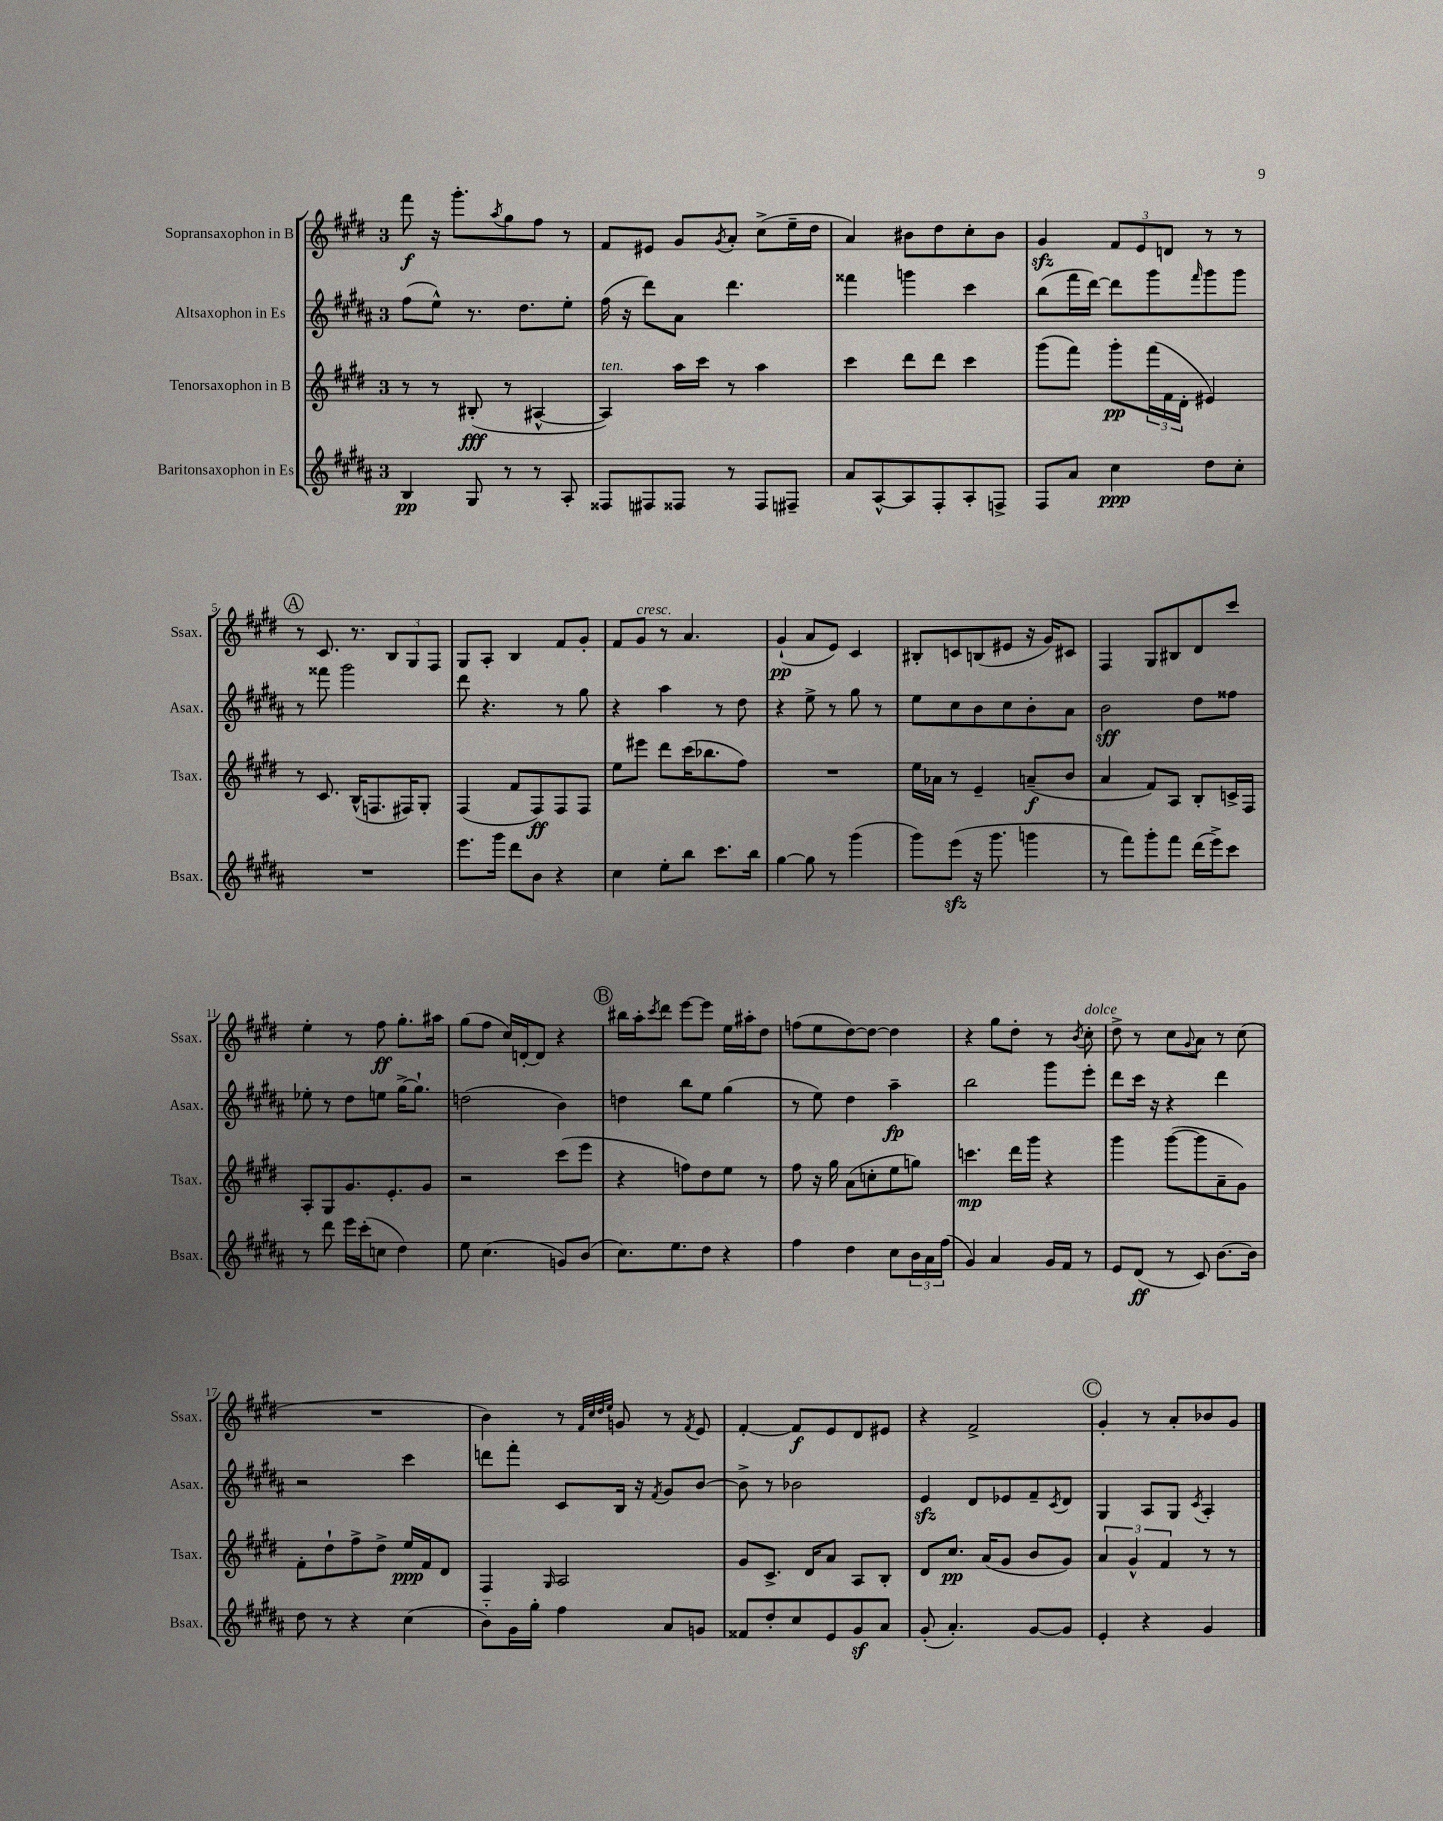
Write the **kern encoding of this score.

**kern	**dynam	**kern	**dynam	**kern	**dynam	**kern	**dynam
*part4	*part4	*part3	*part3	*part2	*part2	*part1	*part1
*staff4	*staff4	*staff3	*staff3	*staff2	*staff2	*staff1	*staff1
*I"Baritonsaxophon in Es	*	*I"Tenorsaxophon in B	*	*I"Altsaxophon in Es	*	*I"Sopransaxophon in B	*
*I'Bsax.	*	*I'Tsax.	*	*I'Asax.	*	*I'Ssax.	*
*clefG2	*	*clefG2	*	*clefG2	*	*clefG2	*
*k[f#c#g#d#a#]	*	*k[f#c#g#d#]	*	*k[f#c#g#d#a#]	*	*k[f#c#g#d#]	*
*M3/4	*	*M3/4	*	*M3/4	*	*M3/4	*
=1	=1	=1	=1	=1	=1	=1	=1
4B/	pp	8r	.	(8ff#\L	.	8fff#\	f
.	.	8r	.	8ee^^\J)	.	16r	.
.	.	.	.	.	.	8.ggg#'\L	.
8G#/	.	(8B#X'/	fff	8.r	.	.	.
.	.	.	.	.	.	8qaa/	.
8r	.	8r	.	.	.	8gg#\	.
.	.	.	.	8.dd#\L	.	.	.
8r	.	[4A#X^^/	.	.	.	8ff#\J	.
8A#'/	.	.	.	8ee'\J	.	8r	.
=2	=2	=2	=2	=2	=2	=2	=2
!	!	!LO:TX:a:i:t=ten.	!	!	!	!	!
8F##X/L	.	4A#/])	.	(16ff#\	.	8f#/L	.
.	.	.	.	16r	.	.	.
8F#X/	.	.	.	8ddd#\L)	.	8e#X/J	.
8F##X/J	.	16aa\LL	.	8a#\J	.	8g#/L	.
.	.	16ccc#\JJ	.	.	.	.	.
.	.	.	.	.	.	8qg#/	.
8r	.	8r	.	4.ddd#\	.	8a'/J	.
8F##/L	.	4aa\	.	.	.	(8cc#^\L	.
8F#X~/J	.	.	.	.	.	16ee~\L	.
.	.	.	.	.	.	16dd#\JJ	.
=3	=3	=3	=3	=3	=3	=3	=3
8a#/L	.	4ccc#\	.	4fff##X\	.	4a/)	.
[8A#^^/	.	.	.	.	.	.	.
8A#/]	.	8ddd#\L	.	4gggn\	.	8b#X\L	.
8F#'/	.	8ddd#\J	.	.	.	8dd#\	.
8A#'/	.	4ccc#\	.	4ccc#\	.	8cc#'\	.
8Fn^/J	.	.	.	.	.	8b#\J	.
=4	=4	=4	=4	=4	=4	=4	=4
8F#/L	.	(8ggg#\L	.	(8bb\L	.	4g#zz/	.
8a#/J	.	8fff#\J)	.	16fff#\L	.	.	.
.	.	.	.	[16ddd#\JJ)	.	.	.
4cc#\	ppp	8ggg#'\L	pp	8ddd#\L]	.	12f#/L	.
.	.	.	.	.	.	12e/	.
.	.	(24fff#\L	.	8ggg#\	.	.	.
.	.	24f#\	.	.	.	12dn/J	.
.	.	24d#'\JJ	.	.	.	.	.
.	.	.	.	16qqfff#/	.	.	.
8dd#\L	.	4e#X/)	.	8ggg#\	.	8r	.
8cc#'\J	.	.	.	8ggg#\J	.	8r	.
!!LO:LB:g=z
!!LO:REH:place=s1:t=A
=5	=5	=5	=5	=5	=5	=5	=5
2.r	.	8r	.	8r	.	8r	.
.	.	8.c#/	.	8fff##X\	.	8.c#/	.
.	.	.	.	2ggg#\	.	.	.
.	.	(16B^^/KL	.	.	.	8.r	.
.	.	8.Fn/	.	.	.	.	.
.	.	.	.	.	.	12B/L	.
.	.	16F#X/K)	.	.	.	.	.
.	.	.	.	.	.	12G#/	.
.	.	8G#'/J	.	.	.	.	.
.	.	.	.	.	.	12F#/J	.
=6	=6	=6	=6	=6	=6	=6	=6
8.eee\L	.	(4F#/	.	8ddd#\	.	8G#/L	.
.	.	.	.	4.r	.	8A'/J	.
16ggg#\Jk	.	.	.	.	.	.	.
8ddd#\L	.	8f#/L	.	.	.	4B/	.
8b\J	.	8F#/)	ff	.	.	.	.
4r	.	8F#/	.	8r	.	8f#/L	.
.	.	8F#/J	.	8gg#\	.	8g#'/J	.
=7	=7	=7	=7	=7	=7	=7	=7
4cc#\	.	8ee\L	.	4r	.	8f#/L	.
!	!	!	!	!	!	!LO:TX:a:i:t=cresc.	!
.	.	8eee#X\J	.	.	.	8g#/J	.
8ee'\L	.	8ddd#\L	.	4aa#\	.	8r	.
8bb\J	.	(16ccc#\K	.	.	.	4.a/	.
.	.	8.bb-X\	.	.	.	.	.
8.ccc#\L	.	.	.	8r	.	.	.
.	.	8ff#\J)	.	8dd#\	.	.	.
16bb\Jk	.	.	.	.	.	.	.
=8	=8	=8	=8	=8	=8	=8	=8
[4gg#\	.	2.r	.	4r	.	(4g#`/	pp
8gg#\]	.	.	.	8ee^\	.	8a/L	.
8r	.	.	.	8r	.	8e/J)	.
(4ggg#\	.	.	.	8gg#\	.	4c#/	.
.	.	.	.	8r	.	.	.
=9	=9	=9	=9	=9	=9	=9	=9
8ggg#\L)	.	16ee\LL	.	8ee\L	.	8B#X'/L	.
.	.	16a-X\JJ	.	.	.	.	.
(8eeezz\J	.	8r	.	8cc#\	.	8cn/	.
16r	.	4e~/	.	8b\	.	(8Bn/	.
8.ggg#\	.	.	.	.	.	.	.
.	.	.	.	8cc#\	.	8e#X/J	.
4gggn\	.	(8an~/L	f	8b'\	.	16r	.
.	.	.	.	.	.	16g#/KL)	.
.	.	8b/J	.	8a#\J	.	8c#X/J	.
=10	=10	=10	=10	=10	=10	=10	=10
8r	.	4a/	.	2b\	sff	4F#/	.
8fff#\L)	.	.	.	.	.	.	.
8ggg#'\	.	8f#/L)	.	.	.	8G#/L	.
8fff#\J	.	8A/J	.	.	.	8B#X/	.
(16ddd#\LL	.	8B'/L	.	8dd#\L	.	8d#/	.
16eee^\J)	.	.	.	.	.	.	.
8ccc#\J	.	16cn^/L	.	8ff##X\J	.	8ccc#/J	.
.	.	16F#/JJ	.	.	.	.	.
!!LO:LB:g=z
=11	=11	=11	=11	=11	=11	=11	=11
8r	.	8A'/L	.	8ee-X'\	.	4ee'\	.
8ddd#\	.	8G#/	.	8r	.	.	.
16eee\LL	.	8.g#/	.	8dd#\L	.	8r	.
(16ccc#'\J	.	.	.	.	.	.	.
8ccn\J	.	.	.	8een\J	.	8ff#\	ff
.	.	8.e'/	.	.	.	.	.
4dd#\)	.	.	.	[16gg#^\KL	.	8.gg#'\L	.
.	.	.	.	8.gg#`\J]	.	.	.
.	.	8g#/J	.	.	.	.	.
.	.	.	.	.	.	16aa#X\Jk	.
=12	=12	=12	=12	=12	=12	=12	=12
8ee\	.	2r	.	(2ddn\	.	(8gg#\L	.
(4.cc#\	.	.	.	.	.	8ff#\J	.
.	.	.	.	.	.	16cc#/LL)	.
.	.	.	.	.	.	[16dn'/J	.
.	.	.	.	.	.	8d/J]	.
8gn/L)	.	(8ccc#\L	.	4b\)	.	4r	.
(8b/J	.	8eee\J	.	.	.	.	.
!!LO:REH:place=s1:t=B
=13	=13	=13	=13	=13	=13	=13	=13
8.cc#\L)	.	4r	.	4ddn\	.	16bb#X\LL	.
.	.	.	.	.	.	16aa'\J	.
.	.	.	.	.	.	8qccc#/	.
.	.	.	.	.	.	8ddd#\J	.
8.ee\	.	.	.	.	.	.	.
.	.	8ffn\L)	.	8bb\L	.	[8eee\L	.
8dd#\J	.	8dd#\	.	8ee\J	.	8eee\J]	.
4r	.	8ee\J	.	(4gg#\	.	16ee\LL	.
.	.	.	.	.	.	16aa#X'\J	.
.	.	8r	.	.	.	8dd#\J	.
=14	=14	=14	=14	=14	=14	=14	=14
4ff#\	.	8ff#\	.	8r	.	(8ffn\L	.
.	.	16r	.	8ee\)	.	8ee\	.
.	.	16gg#\	.	.	.	.	.
4dd#\	.	(8a\L	.	4dd#\	.	[8dd#\)	.
.	.	8ccn'\	.	.	.	8dd#\J_	.
8cc#\L	.	8ee\	.	4aa#~\	fp	4dd#\]	.
24b\L	.	8ggn\J)	.	.	.	.	.
24a#\	.	.	.	.	.	.	.
(24ff#\JJ	.	.	.	.	.	.	.
=15	=15	=15	=15	=15	=15	=15	=15
4g#/)	.	4.cccn\	mp	2bb\	.	4r	.
4a#/	.	.	.	.	.	8gg#\L	.
.	.	16ddd#\LL	.	.	.	8dd#'\J	.
.	.	16ggg#\JJ	.	.	.	.	.
16g#/LL	.	4r	.	8ggg#\L	.	8r	.
16f#/JJ	.	.	.	.	.	.	.
.	.	.	.	.	.	8qb/	.
!	!	!	!	!	!	!LO:TX:a:i:t=dolce	!
8r	.	.	.	8eee'\J	.	8cc#'\	.
=16	=16	=16	=16	=16	=16	=16	=16
8e/L	.	4ggg#\	.	8ddd#\L	.	8dd#^\	.
(8d#/J	ff	.	.	16ccc#\Jk	.	8r	.
.	.	.	.	16r	.	.	.
8r	.	([8ggg#\L	.	4r	.	8cc#\L	.
.	.	.	.	.	.	8qqg#/	.
8c#/)	.	8ggg#\]	.	.	.	8a\J	.
[8.b\L	.	8a~\	.	4ddd#\	.	8r	.
.	.	8g#\J)	.	.	.	(8cc#\	.
16b\Jk]	.	.	.	.	.	.	.
!!LO:LB:g=z
=17	=17	=17	=17	=17	=17	=17	=17
8dd#\	.	8f#'\L	.	2r	.	2.r	.
8r	.	8dd#`\	.	.	.	.	.
4r	.	8ff#^\	.	.	.	.	.
.	.	8dd#^\J	.	.	.	.	.
(4cc#\	.	16ee/LL	ppp	4ccc#\	.	.	.
.	.	16f#/J	.	.	.	.	.
.	.	8d#/J	.	.	.	.	.
=18	=18	=18	=18	=18	=18	=18	=18
8b\L)	.	4F#/	.	8dddn\L	.	4b\)	.
16g#\L	.	.	.	8fff#'\J	.	.	.
16gg#'\JJ	.	.	.	.	.	.	.
.	.	16qqG#/	.	.	.	.	.
4ff#\	.	2A/	.	8c#/L	.	8r	.
.	.	.	.	.	.	32qqf#/LLL	.
.	.	.	.	.	.	32qqcc#/	.
.	.	.	.	.	.	32qqdd#/	.
.	.	.	.	.	.	32qqee/JJJ	.
.	.	.	.	16B/Jk	.	8gn/	.
.	.	.	.	16r	.	.	.
.	.	.	.	8qf#/	.	.	.
8a#/L	.	.	.	8g#/L	.	8r	.
.	.	.	.	.	.	8qf#/	.
8gn/J	.	.	.	[8b/J	.	8e/	.
=19	=19	=19	=19	=19	=19	=19	=19
8f##X/L	.	8g#/L	.	8b^\]	.	[4f#'/	.
8dd#'/	.	8.c#^/J	.	8r	.	.	.
8cc#/	.	.	.	2b-X\	.	8f#/L]	f
.	.	16d#/KL	.	.	.	.	.
8e/	.	8a/J	.	.	.	8e/	.
8g#z/	.	8A/L	.	.	.	8d#/	.
8a#/J	.	8B'/J	.	.	.	8e#X/J	.
=20	=20	=20	=20	=20	=20	=20	=20
(8g#'/	.	8d#/L	.	4ezz/	.	4r	.
4.a#'/)	.	8.cc#/J	pp	.	.	.	.
.	.	.	.	8d#/L	.	2f#^/	.
.	.	(16a/KL	.	.	.	.	.
.	.	8g#/J	.	8e-X/	.	.	.
[8g#/L	.	8b/L	.	8f#~/	.	.	.
.	.	.	.	8qc#/	.	.	.
8g#/J]	.	8g#/J)	.	8d#/J	.	.	.
!!LO:REH:place=s1:t=C
=21	=21	=21	=21	=21	=21	=21	=21
4e'/	.	6a/	.	4G#/	.	4g#'/	.
.	.	6g#^^/	.	.	.	.	.
4r	.	.	.	8A#/L	.	8r	.
.	.	6f#/	.	.	.	.	.
.	.	.	.	8G#/J	.	8a'/L	.
.	.	.	.	8qc#/	.	.	.
4g#/	.	8r	.	4A#'/	.	8b-X/	.
.	.	8r	.	.	.	8g#/J	.
==	==	==	==	==	==	==	==
*-	*-	*-	*-	*-	*-	*-	*-
